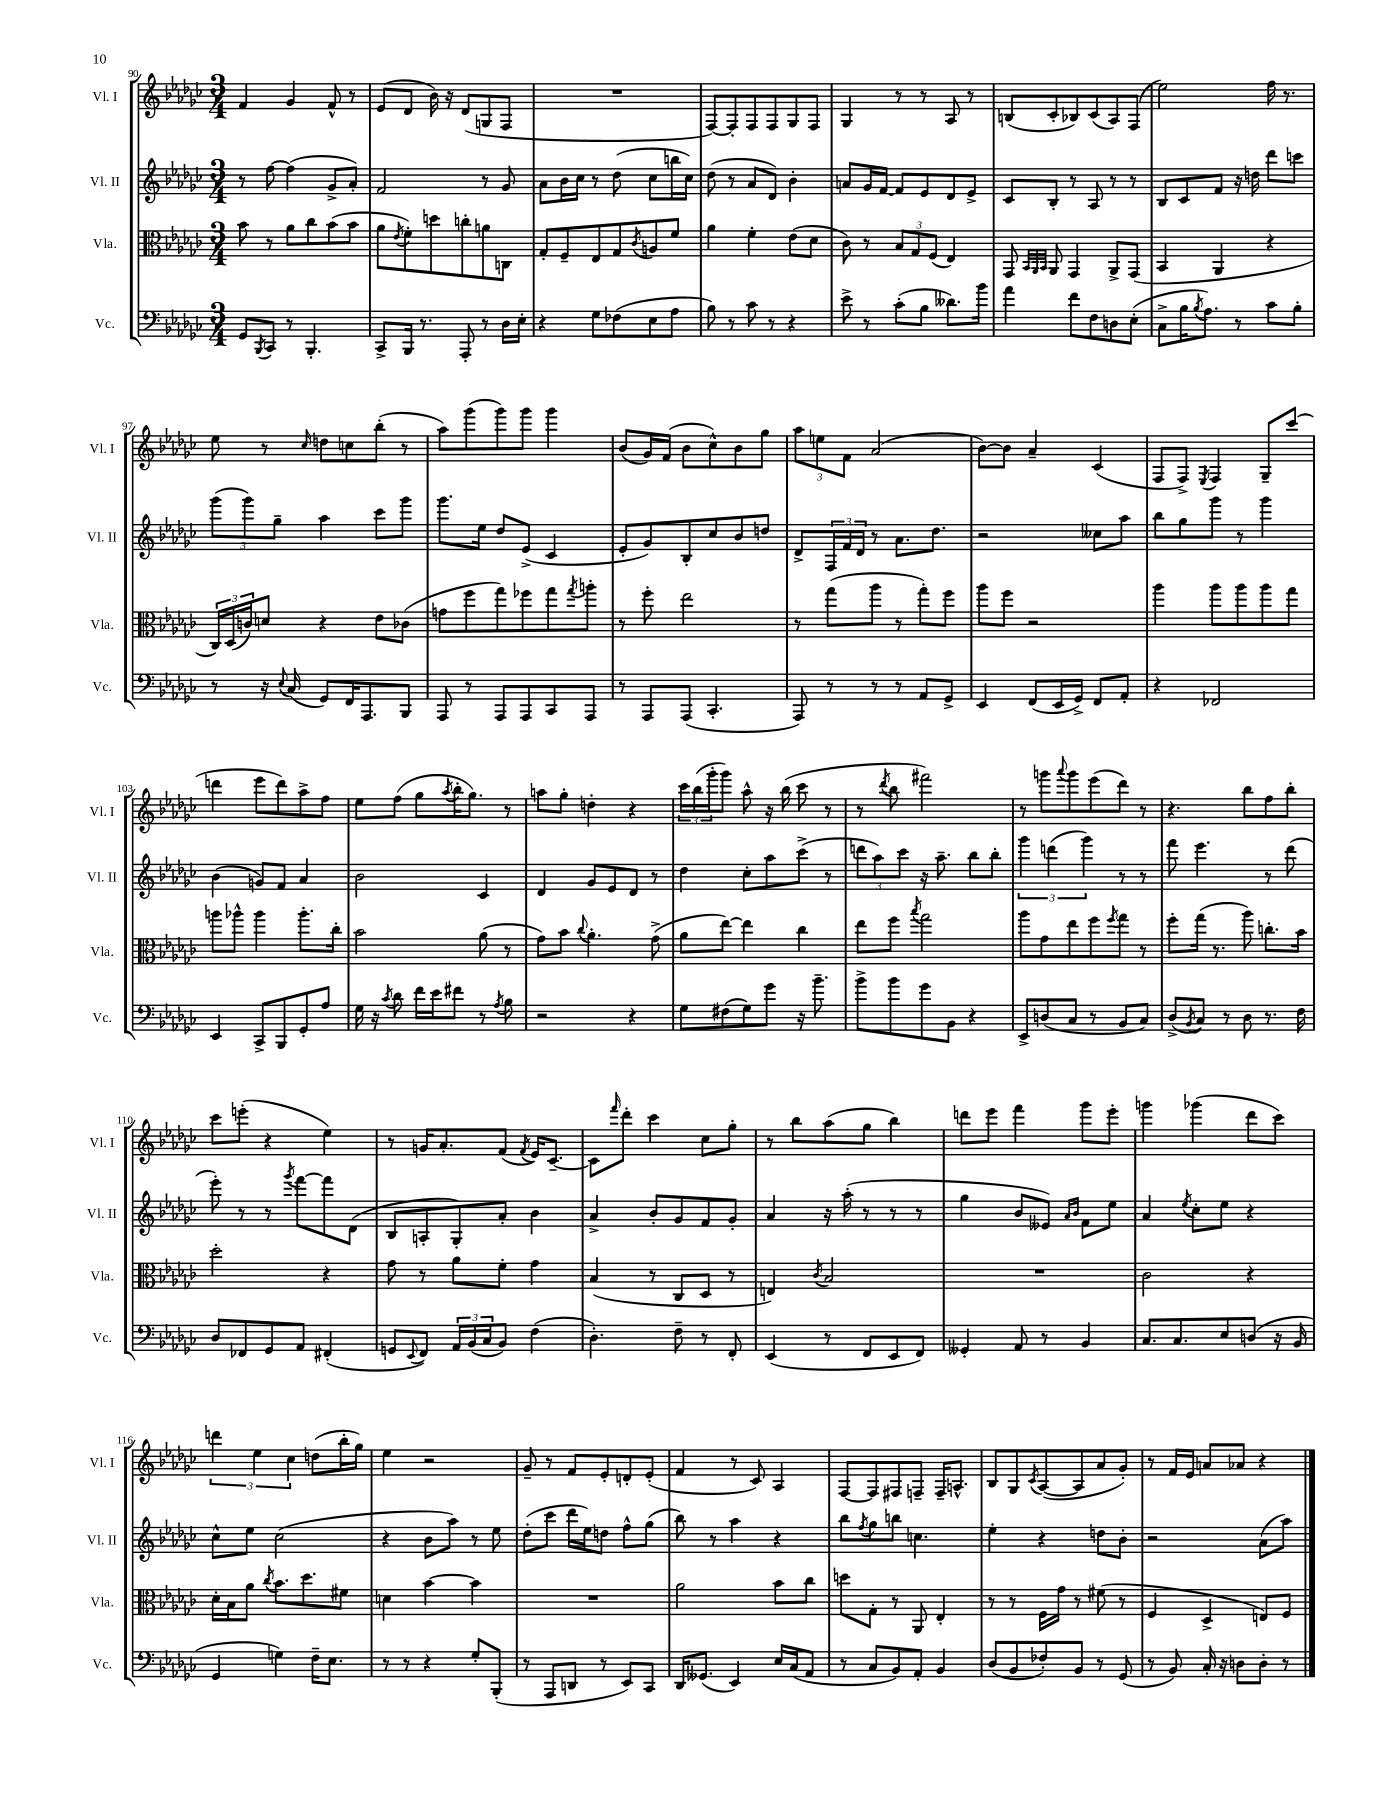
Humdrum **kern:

**kern	**kern	**kern	**kern
*part4	*part3	*part2	*part1
*staff4	*staff3	*staff2	*staff1
*I"Vc.	*I"Vla.	*I"Vl. II	*I"Vl. I
*I'Vc.	*I'Vla.	*I'Vl. II	*I'Vl. I
*clefF4	*clefC3	*clefG2	*clefG2
*k[b-e-a-d-g-c-]	*k[b-e-a-d-g-c-]	*k[b-e-a-d-g-c-]	*k[b-e-a-d-g-c-]
*M3/4	*M3/4	*M3/4	*M3/4
=90	=90	=90	=90
8GG-/L	8b-\	8r	4f/
8qBBB-/	.	.	.
8CC-/J	8r	[8ff\	.
8r	8a-\L	(4ff\]	4g-/
4.BBB-'/	8cc-\	.	.
.	(8b-\	8g-^/L	8f^^/
.	8b-\J	8a-'/J)	8r
=91	=91	=91	=91
8CC-^/L	8a-\L	2f/	(8e-/L
.	8qe-/	.	.
16BBB-/Jk	8f'\)	.	8d-/J
8.r	.	.	.
.	8ddn\	.	16b-\)
.	.	.	16r
8AAA-'/	8ccn'\	.	(8d-/L
8r	8an\	8r	8Gn/
16D-\LL	8Cn\J	8g-/	8F/J
16E-'\JJ	.	.	.
=92	=92	=92	=92
4r	8G-'/L	8a-\L	2.r
.	8F~/	16b-\L	.
.	.	16cc-\JJ	.
8G-\L	8E-/	8r	.
(8F-X\	8G-/	(8dd-\	.
.	8qc-/	.	.
8E-\	8An/	8cc-\L	.
8A-\J	8f/J	16bbn\L	.
.	.	16cc-\JJ)	.
=93	=93	=93	=93
8B-\)	4a-\	(8dd-\	[8F/L)
8r	.	8r	8F'/]
8c-\	4f'\	8a-/L	8F/
8r	.	8d-/J)	8F/
4r	(8e-\L	4b-'\	8G-/
.	8d-\J	.	8F/J
=94	=94	=94	=94
8e-^\	8c-\)	8an/L	4G-/
8r	8r	16g-/L	.
.	.	[16f/JJ	.
(8c-'\L	12B-/L	8f/L]	8r
.	12G-/	.	.
8B-\J	.	8e-/	8r
.	(12F/J	.	.
8.d--X\L)	4E-/)	8d-/	8A-/
.	.	8e-^/J	8r
16b-\Jk	.	.	.
=95	=95	=95	=95
4a-\	8GG-/	8c-/L	(8Bn/L
.	32qqBB-/LLL	.	.
.	32qqAA-/	.	.
.	32qqBB-/JJJ	.	.
.	8AA-/	8B-'/J	8c-'/
8f\L	4GG-/	8r	8B-X/)
8F\	.	8A-/	(8c-/
8Dn\	8AA-^/L	8r	8A-/)
(8E-'\J	(8GG-/J	8r	(8F/J
=96	=96	=96	=96
8C-^\L	4BB-/	8B-/L	2ee-\)
16B-\K	.	8c-/	.
8qB-/	.	.	.
8.A-\J)	.	.	.
.	4AA-/	8f/J	.
8r	.	16r	.
.	.	16ddn\	.
8c-\L	4r	8ddd-\L	16ff\
.	.	.	8.r
8B-'\J	.	8cccn\J	.
!!LO:LB:g=z
=97	=97	=97	=97
8r	24C-/LL)	(12ggg-\L	8ee-\
.	(24D-/	.	.
.	24cn/J)	12ggg-\)	.
16r	8dn/J	.	8r
.	.	12gg-~\J	.
8qqE-/	.	.	.
(16C-/	.	.	.
.	.	.	16qqcc-/
8GG-/L)	4r	4aa-\	8ddn\L
16FF/K	.	.	8ccn\
8.AAA-/	.	.	.
.	8e-\L	8ccc-\L	(8bb-'\J
8BBB-/J	(8c-X\J	8ggg-\J	8r
=98	=98	=98	=98
8AAA-/	8gn\L	8.ggg-\L	8aa-\L)
8r	8ff\	.	(8ggg-\
.	.	16ee-\Jk	.
8AAA-/L	8gg-\)	8dd-/L	8ggg-\)
8AAA-/	8ff-X\	(8e-^/J	8ggg-\J
8CC-/	8gg-\	4c-/	4ggg-\
.	8qgg-/	.	.
8AAA-/J	8aan'\J	.	.
=99	=99	=99	=99
8r	8r	8e-'/L	(8b-/L
8AAA-/L	8ff'\	8g-/)	16g-/L)
.	.	.	(16f/JJ
(8AAA-/J	2ee-\	8B-'/	8b-\L
4.CC-'/	.	8cc-/	8cc-^^\)
.	.	8b-/	8b-\
.	.	8ddn/J	8gg-\J
=100	=100	=100	=100
8AAA-/)	8r	8d-^/L	12aa-\L
.	.	.	12een\
8r	(8gg-\L	24F/L	.
.	.	24f/	12f\J
.	.	24d-/JJ	.
8r	8aa-\J	8r	(2a-/
8r	8r	8.a-\L	.
8AA-/L	8gg-'\L)	.	.
.	.	8.dd-\J	.
8GG-^/J	8ff\J	.	.
=101	=101	=101	=101
4EE-/	8aa-\L	2r	[8b-\L)
.	8ff\J	.	8b-\J]
(8FF/L	2r	.	4a-~/
16EE-/L	.	.	.
16GG-^/JJ)	.	.	.
8FF/L	.	8cc--X\L	(4c-/
8AA-'/J	.	8aa-\J	.
=102	=102	=102	=102
4r	4aa-\	8bb-\L	8F/L
.	.	8gg-\	8F^/J)
.	.	.	8qE-/
2FF-X/	8aa-\L	8ggg-\J	4F/
.	8aa-\	8r	.
.	8aa-\	4ggg-\	8G-~/L
.	8gg-\J	.	(8ccc-/J
!!LO:LB:g=z
=103	=103	=103	=103
4EE-/	8aan\L	(4b-\	4dddn\
.	8aa-X^^\J	.	.
8CC-^/L	4aa-\	8gn/L)	8eee-\L
8BBB-/	.	8f/J	8ddd\)
8GG-'/	8.aa-'\L	4a-/	8aa-^\
8A-/J	.	.	8ff\J
.	16cc-'\Jk	.	.
=104	=104	=104	=104
16G-\	2b-\	2b-\	8ee-\L
16r	.	.	.
8qc-/	.	.	.
8d-\	.	.	(8ff\J
16f\LL	.	.	8gg-\L
16e-\J	.	.	.
.	.	.	8qaa-/
8f#X\J	.	.	16bb-'\K
.	.	.	8.gg-\J)
8r	(8a-\	4c-/	.
8qA-/	.	.	.
8B-\	8r	.	8r
=105	=105	=105	=105
2r	8g-\L)	4d-/	8aan\L
.	8b-\J	.	8gg-'\J
.	8qqcc-/	.	.
.	4.a-'\	8g-/L	4ddn'\
.	.	8e-/	.
4r	.	8d-/J	4r
.	(8g-^\	8r	.
=106	=106	=106	=106
8G-\L	8a-\L	4dd-\	24ccc-\LL
.	.	.	(24bb-\
.	.	.	24ggg-'\J
(8F#X\	[8ee-\J)	.	8ggg-\J)
8G-\)	4ee-\]	8cc-'\L	8aa-^^\
8g-\J	.	8aa-\	16r
.	.	.	(16bb-\
16r	4cc-\	(8ccc-^\J	8ccc-\
8.b-~\	.	.	.
.	.	8r	8r
=107	=107	=107	=107
8b-^\L	8ee-\L	12dddn\L	8r
.	.	12aa-\)	.
.	.	.	8qddd-/
8b-\	8ff\J	.	8bb-\
.	.	12ccc-\J	.
.	8qbb-/	.	.
8g-\	2gg-\	16r	2fff#X\)
.	.	8.aa-~\	.
8BB-\J	.	.	.
4r	.	8bb-\L	.
.	.	8bb-'\J	.
=108	=108	=108	=108
8EE-^/L	8aa-\L	6ggg-\	8r
(8Dn/	8g-\	.	8gggn\L
.	.	(6dddn\	.
.	.	.	8qqaaa-/
8C-/J	8ee-\	.	8ggg\
.	.	6ggg-\)	.
8r	8ff\	.	(8eee-\
.	8qff/	.	.
8BB-/L	8gg-\J	8r	8ddd-\J)
8C-/J)	8r	8r	8r
=109	=109	=109	=109
(8D-^/L	8ff'\L	8fff\	4.r
8qBB-/	.	.	.
8C-/J)	(16gg-\Jk	4.eee-\	.
.	8.r	.	.
8r	.	.	.
8D-\	8aa-\)	.	8bb-\L
8.r	8.ccn'\L	8r	8ff\
.	.	(8ddd-\	8bb-'\J
16F\	16b-\Jk	.	.
!!LO:LB:g=z
=110	=110	=110	=110
8D-/L	2dd-'\	8eee-'\)	8ccc-\L
8FF-X/	.	8r	(8eeen'\J
8GG-/	.	8r	4r
.	.	8qggg-/	.
8AA-/J	.	[8fff\L	.
(4FF#X'/	4r	8fff\]	4ee-\)
.	.	(8d-\J	.
=111	=111	=111	=111
8GGn/L	8g-\	8B-/L	8r
8qqEE-/	.	.	.
8FF/J)	8r	8An'/	16gn/KL
.	.	.	8.a-'/
24AA-/LL	8a-\L	8G-'/)	.
(24BB-/	.	.	.
24C-/J	.	.	.
8BB-/J)	8f'\J	8a-'/J	(8f/J
.	.	.	8qf/
(4F\	4g-\	4b-\	16e-/KL)
.	.	.	[8.c-~/J
=112	=112	=112	=112
4.D-'\)	(4B-/	4a-^/	8c-\L]
.	.	.	16qqfff/
.	.	.	8ddd-'\J
.	8r	8b-'/L	4ccc-\
8F~\	8C-/L	8g-/	.
8r	8D-/J	8f/	8cc-\L
8FF'/	8r	8g-'/J	8gg-'\J
=113	=113	=113	=113
(4EE-/	4En/)	4a-/	8r
.	.	.	8bb-\L
.	8qc-/	.	.
8r	2B-/	16r	(8aa-\
.	.	(16aa-'\	.
8FF/L	.	8r	8gg-\J
8EE-/	.	8r	4bb-\)
8FF/J)	.	8r	.
=114	=114	=114	=114
4GG--X'/	2.r	4gg-\	8dddn\L
.	.	.	8eee-\J
8AA-/	.	8b-/L	4fff\
8r	.	8e--X/J)	.
.	.	16qqa-/LL	.
.	.	16qqb-/JJ	.
4BB-/	.	8f\L	8ggg-\L
.	.	8ee-\J	8eee-'\J
=115	=115	=115	=115
8.C-/L	2c-\	4a-/	4gggn\
8.C-/	.	.	.
.	.	8qee-/	.
.	.	8cc-'\L	(4ggg-X\
8E-/	.	8ee-\J	.
(8Dn/J	4r	4r	8ddd-\L
16r	.	.	8ccc-\J)
16BB-/	.	.	.
!!LO:LB:g=z
=116	=116	=116	=116
4GG-/	16d-'\LL	8cc-^^\L	6dddn\
.	16B-\J	.	.
.	8a-\J	8ee-\J	.
.	.	.	6ee-\
.	8qcc-/	.	.
4Gn\)	8.b-\L	(2cc-\	.
.	.	.	6cc-\
.	8.dd-\	.	.
16F~\KL	.	.	(8ddn\L
8.E-\J	.	.	.
.	8f#X\J	.	16bb-'\L
.	.	.	16gg-\JJ)
=117	=117	=117	=117
8r	4dn\	4r	4ee-\
8r	.	.	.
4r	[4b-\	8b-\L	2r
.	.	8aa-\J)	.
8G-'/L	4b-\]	8r	.
(8BBB-'/J	.	8ee-\	.
=118	=118	=118	=118
8r	2.r	(8dd-'\L	8g-~/
8AAA-/L	.	8ccc-\J	8r
8DDn/J	.	16ddd-\LL	8f/L
.	.	16ee-\J)	.
8r	.	8ddn\J	8e-'/
8EE-/L)	.	8ff^^\L	8dn'/
8CC-/J	.	(8gg-\J	(8e-'/J
=119	=119	=119	=119
16DD-/KL	2a-\	8bb-\)	4f/
(8.GG--X/J	.	.	.
.	.	8r	.
4EE-/)	.	4aa-\	8r
.	.	.	8c-/)
16E-/LL	8b-\L	4r	4A-/
(16C-/J	.	.	.
8AA-/J	8cc-\J	.	.
=120	=120	=120	=120
8r	8ddn\L	8bb-\L	[8F/L
.	.	8qff/	.
8C-/L	8G-'\J	8gg-\	8F/]
8BB-/)	8r	8bbn\J	8F#X/
8AA-'/J	8AA-/	4.ccn\	8Fn~/J
4BB-/	4E-'/	.	16F~/KL
.	.	.	8.An^^/J
=121	=121	=121	=121
(8D-/L	8r	4ee-'\	8B-/L
8BB-/	8r	.	8G-/
.	.	.	8qc-/
8F-X'/)	16F\LL	4r	([8A-/
.	16g-\JJ	.	.
8BB-/J	8r	.	8A-/]
8r	(8f#X\	8ddn\L	8a-/
(8GG-/	8r	8b-'\J	8g-'/J)
=122	=122	=122	=122
8r	4F/	2r	8r
8BB-/)	.	.	16f/LL
.	.	.	16e-/JJ
16C-'/	4D-^/	.	8an/L
16r	.	.	.
8Dn\L	.	.	8a-X/J
8D'\J	8En/L)	(8a-\L	4r
8r	8F/J	8aa-\J)	.
==	==	==	==
*-	*-	*-	*-
